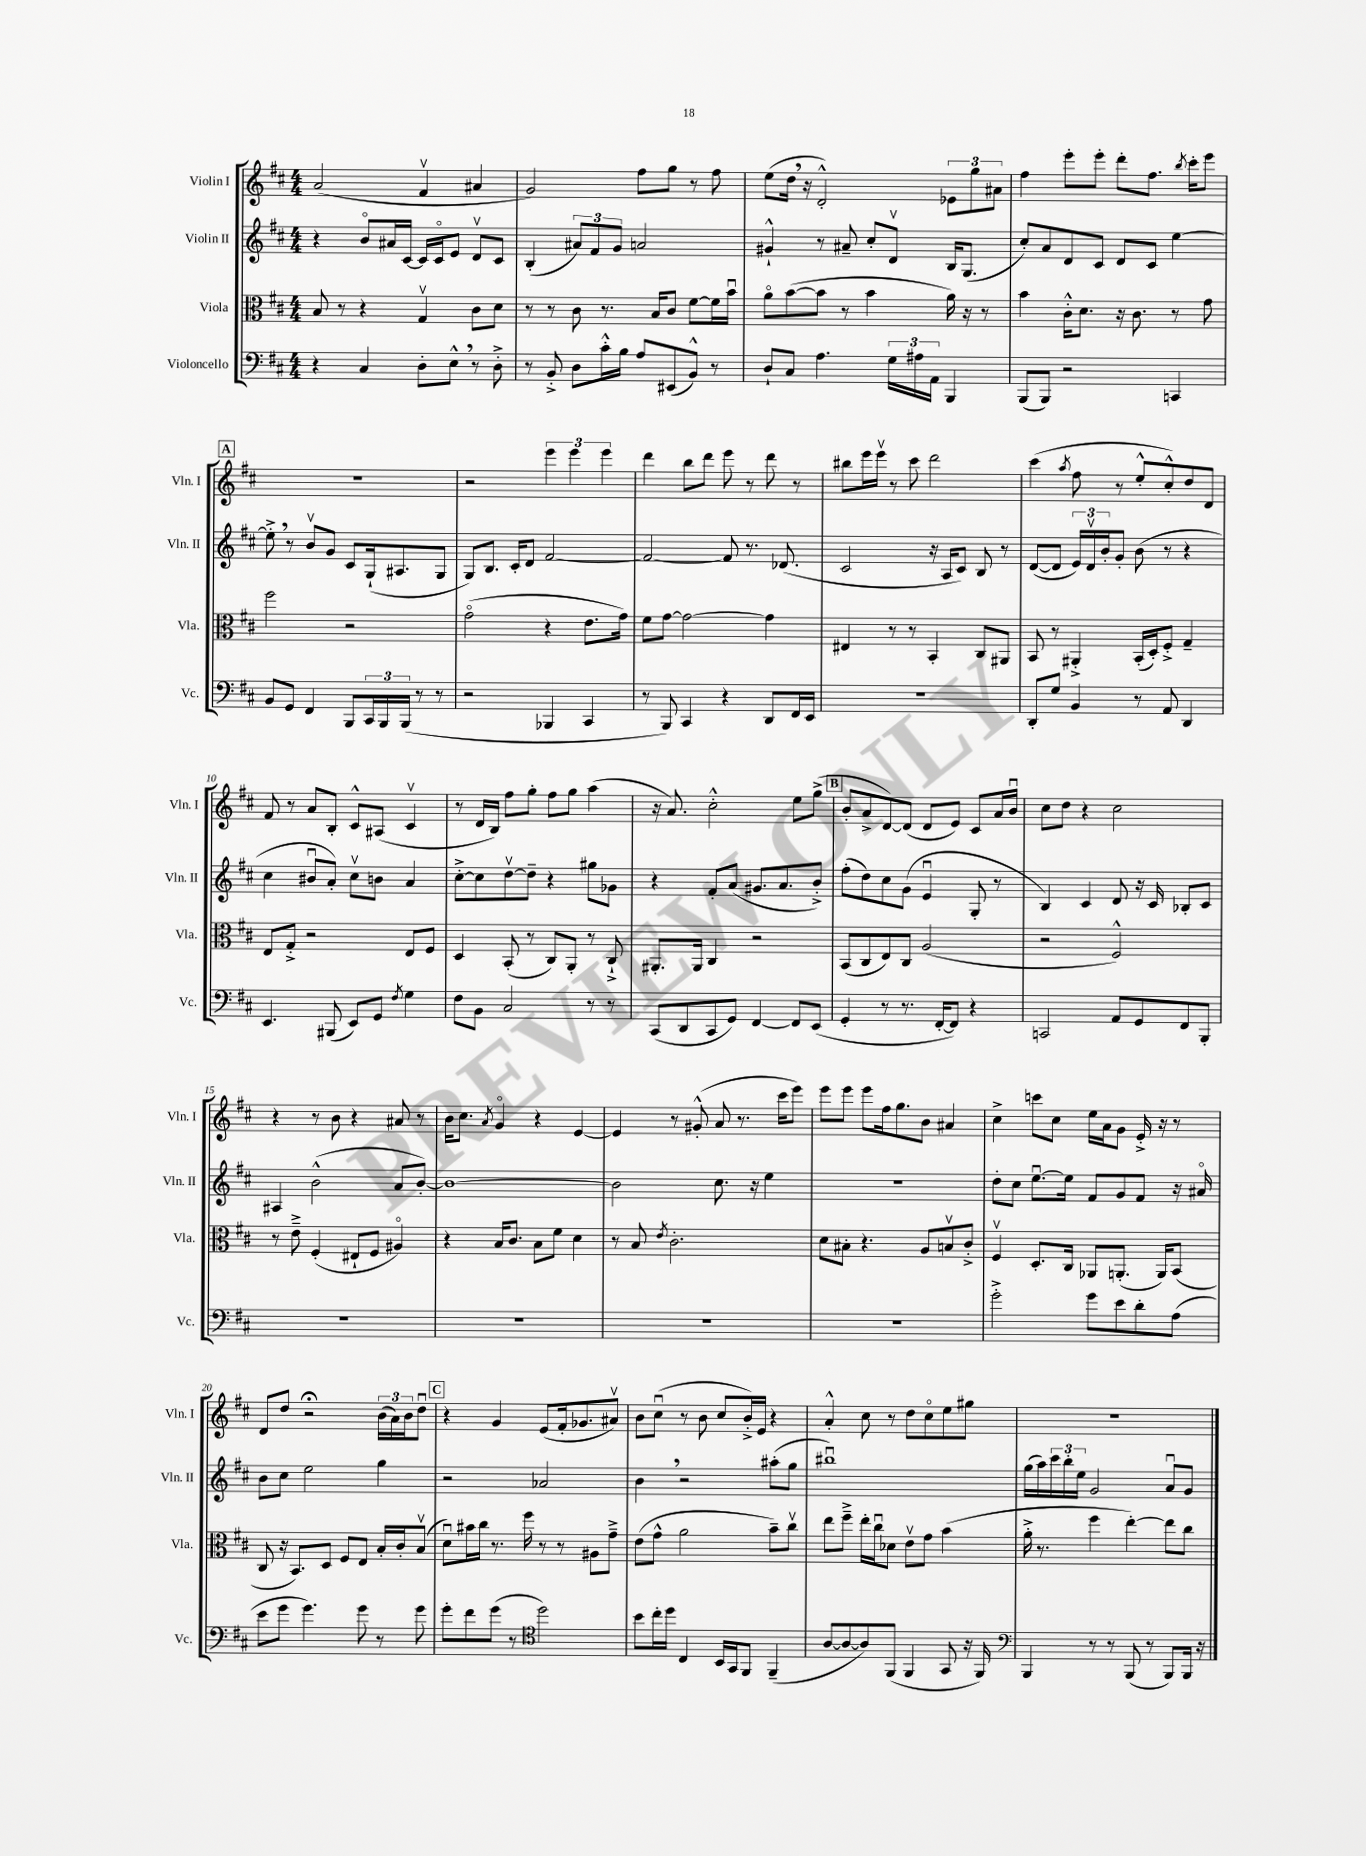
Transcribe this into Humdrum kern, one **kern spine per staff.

**kern	**kern	**kern	**kern
*part4	*part3	*part2	*part1
*staff4	*staff3	*staff2	*staff1
*I"Violoncello	*I"Viola	*I"Violin II	*I"Violin I
*I'Vc.	*I'Vla.	*I'Vln. II	*I'Vln. I
*clefF4	*clefC3	*clefG2	*clefG2
*k[f#c#]	*k[f#c#]	*k[f#c#]	*k[f#c#]
*M4/4	*M4/4	*M4/4	*M4/4
=1	=1	=1	=1
4r	8B/	4r	(2a/
.	8r	.	.
4C#/	4r	8b/L	.
.	.	16a#X/L	.
.	.	[16c#/JJ	.
8D'\L	4Gv/	16c#/LL]	4f#v/
.	.	16c#/J	.
8E^^,\J	.	8e/J	.
8r	8c#\L	8dv/L	4a#X/
8D'^\	8d\J	8c#/J	.
=2	=2	=2	=2
8r	8r	(4B'/	2g/)
8BB'^/	8r	.	.
8D\L	8c#\	12a#X/L)	.
.	.	12f#/	.
16c#'^^\L	8.r	.	.
.	.	12g/J	.
16B\JJ	.	.	.
8A/L	.	2an/	8ff#\L
.	16B/KL	.	.
(8EE#X/	8c#/J	.	8gg\J
8BB^^/J)	[8f#\L	.	8r
8r	16f#\L]	.	8ff#\
.	16bu\JJ	.	.
=3	=3	=3	=3
8D`/L	8a\L	4g#X`^^/	(8ee\L
8C#/J	([8b\	.	16dd,\Jk
.	.	.	16r
4.A\	8b\J]	8r	2d'^^/)
.	8r	8a#X~/	.
.	4b\	8cc#'/L	.
24G\LL	.	8dv/J	.
24A#X\	.	.	.
24AA\JJ	.	.	.
4BBB/	16a\)	16B/KL	12e-X\L
.	16r	(8.G/J	.
.	.	.	12gg\
.	8r	.	.
.	.	.	12a#X\J
=4	=4	=4	=4
(8BBB/L	4b\	8cc#'/L)	4ff#\
8BBB/J)	.	8a/	.
2r	16c#'^^\KL	8d/	8eee'\L
.	8.d\J	.	.
.	.	8c#/J	8eee'\J
.	16r	8d/L	8ddd'\L
.	8.c#\	.	.
.	.	8c#/J	8.ff#\J
4CCn/	8r	[4ee\	.
.	.	.	8qbb/
.	.	.	16ccc#'\KL
.	8g\	.	8eee\J
!!LO:LB:g=z
!!LO:REH:place=s1:t=A
=5	=5	=5	=5
8BB/L	2ff#\	8ee'^,\]	1r
8GG/J	.	8r	.
4FF#/	.	8bv/L	.
.	.	8g/J	.
8BBB/L	2r	8c#/L	.
24CC#/L	.	(16G`/k	.
24BBB/	.	.	.
.	.	8.A#X/	.
(24BBB/JJ	.	.	.
8r	.	.	.
8r	.	8G/J	.
=6	=6	=6	=6
2r	(2g\	8G/L)	2r
.	.	8.B/J	.
.	.	16c#'/KL	.
.	.	8d/J	.
4BBB-X/	4r	[2f#/	6eee\
.	.	.	6eee\
4CC#/	8.e\L	.	.
.	.	.	6eee\
.	16g\Jk)	.	.
=7	=7	=7	=7
8r	8f#\L	2f#/_	4ddd\
8BBB/)	[8g\J	.	.
4CC#/	2g\_	.	8bb\L
.	.	.	8ddd\J
4r	.	8f#/]	8eee\
.	.	8.r	8r
8DD/L	4g\]	.	8ddd\
.	.	(8.d-X/	.
16FF#/L	.	.	8r
16EE/JJ	.	.	.
=8	=8	=8	=8
1r	4E#X/	2c#/	8bb#X\L
.	.	.	16eee\L
.	.	.	16eeev\JJ
.	8r	.	8r
.	8r	.	8ccc#\
.	4BB'/	16r	2ddd\
.	.	16A/KL	.
.	.	8c#/J)	.
.	8C#/L	8B/	.
.	8AA#X/J	8r	.
=9	=9	=9	=9
8DD'/L	8BB/	([8d/L	(4ccc#\
8G/J	8r	8d/J]	.
.	.	.	8qaa/
4BB/	4AA#X'^/	24e/LL)	8ff#\
.	.	24dv/	.
.	.	24b'/J	.
.	.	8g'/J	8r
8r	(16BB'/LL	(8b\	8ee'^^/L
.	16D'/J)	.	.
8AA/	8F#'^/J	8r	8cc#'^^/)
4DD/	4G~/	4r	8dd/
.	.	.	8d/J
!!LO:LB:g=z
=10	=10	=10	=10
4.EE/	8E/L	4cc#\	8f#/
.	8G'^/J	.	8r
.	2r	8b#Xu/L	8a/L
(8BBB#X/	.	8a'/J)	8B'/J
8EE/L)	.	8cc#v\L	8c#^^/L
8GG/J	.	8bn\J	(8A#X/J
8qF#/	.	.	.
4G\	8E/L	4a/	4c#v/
.	8F#/J	.	.
=11	=11	=11	=11
8F#\L	4D/	[8cc#'^\L	8r
8BB\J	.	8cc#\]	16d/LL
.	.	.	16B/JJ)
2C#/	(8BB'/	[8ddv\	8ff#\L
.	8r	8dd~\J]	8gg'\J
.	8C#/L)	4r	8ff#\L
.	8AA'/J	.	8gg\J
8r	8r	8gg#X\L	(4aa\
8r	8C#`^/	8g-X\J	.
=12	=12	=12	=12
(8CC#/L	8.AA#X'/L	4r	16r
.	.	.	8.a/)
8DD/	.	.	.
.	16AA#/Jk	.	.
8CC#/	4C#/	8f#'/L	2cc#'^^\
8GG/J)	.	(8a/J	.
[4FF#/	2r	8.g#X/L	.
.	.	8.a/	.
8FF#/L]	.	.	8ee\L
(8EE/J	.	8b'^/J)	(8gg^\J
!!LO:REH:place=s1:t=B
=13	=13	=13	=13
4GG'/	(8BB/L	(8ff#'\L	8b'/L
.	8C#/	8dd\)	8a^/
8r	8E/)	8cc#\	[8d/)
8.r	8C#/J	(8g\J	(8d/J]
.	(2A/	4eu/	8d/L
[16FF#'/KL	.	.	.
8FF#/J])	.	.	8e/J)
4r	.	8G'/	8c#/L
.	.	8r	16a/L
.	.	.	16bu/JJ
=14	=14	=14	=14
2CCn/	2r	4B/)	8cc#\L
.	.	.	8dd\J
.	.	4c#/	4r
8AA/L	2F#^^/)	8d/	2cc#\
8GG/	.	16r	.
.	.	16c#/	.
8FF#/	.	8B-X'/L	.
8BBB'/J	.	8c#/J	.
!!LO:LB:g=z
=15	=15	=15	=15
1r	8r	4A#X/	4r
.	8e~^\	.	.
.	(4F#'/	(2b^^\	8r
.	.	.	8b\
.	8E#X`/L	.	4r
.	8F#/J	.	.
.	4A#X/)	8a/L	8a#X/
.	.	[8b'/J)	8r
=16	=16	=16	=16
1r	4r	1b_	16b\KL
.	.	.	8.cc#\J
.	.	.	8qa/
.	16B/KL	.	4g/
.	8.c#/J	.	.
.	8B\L	.	4r
.	8f#\J	.	.
.	4d\	.	[4e/
=17	=17	=17	=17
1r	8r	2b\]	4e/]
.	8B/	.	.
.	8qe/	.	.
.	2.c#'\	.	8r
.	.	.	(8g#X'^^/
.	.	8.cc#\	8a/
.	.	.	8.r
.	.	16r	.
.	.	4ee\	.
.	.	.	16ccc#\KL
.	.	.	8eee\J)
=18	=18	=18	=18
1r	8d\L	1r	8eee\L
.	8B#X'\J	.	8eee\J
.	4.r	.	8eee\L
.	.	.	16ff#\k
.	.	.	8.gg\
.	8A/L	.	8b\J
.	8Bnv/	.	4a#X/
.	8c#'^/J	.	.
=19	=19	=19	=19
2g'^\	4F#v/	8dd'\L	4cc#^\
.	.	8cc#\J	.
.	8.D'/L	[8.eeu\L	8cccn\L
.	.	.	8cc#\J
.	16C#/Jk	16ee\Jk]	.
8g\L	8AA-X/L	8f#/L	16ee\LL
.	.	.	16a\J
8e\	(8.AAn'/J	8g/	8g\J
8d'\	.	8f#/J	16e'^/
.	16AA/KL)	.	16r
(8A\J	(8BB/J	16r	8r
.	.	16a#X/	.
!!LO:LB:g=z
=20	=20	=20	=20
8e\L	8C#/	8b\L	8d/L
8g\J	16r	8cc#\J	8dd/J
.	8.BB/L)	.	.
4.g\)	.	2ee\	2r;<
.	8D/J	.	.
.	8F#/L	.	.
8g\	8E/J	.	.
8r	16B'/LL	4gg\	(24b\LL
.	.	.	24a\)
.	16c#'/J	.	.
.	.	.	24b\J
8g\	(8Bv/J	.	8ddu\J
!!LO:REH:place=s1:t=C
=21	=21	=21	=21
8g'\L	8du\L)	2r	4r
8f#\	16b#X\L	.	.
.	16cc#\JJ	.	.
(8g\J	8.r	.	4g/
8r	.	.	.
.	16ff#\	.	.
*clefC4	*	*	*
2dd\)	8r	2a-X/	(8e/L
.	8r	.	16f#'/k
.	.	.	8.g-X/
.	8A#X\L	.	.
.	8g~^\J	.	8a#Xv/J)
=22	=22	=22	=22
8b\L	(8e\L	4b,\	8b\L
16cc#'\L	8g^^\J	.	(8cc#u\J
16dd\JJ	.	.	.
4C#/	2a\	2r	8r
.	.	.	8b\
16BB/LL	.	.	8cc#/L
16GG/J	.	.	.
8FF#/J	.	.	16b'^/L)
.	.	.	16e/JJ
(4FF#~/	8b~\L)	(8aa#X'\L	4r
.	8cc#v\J	8gg\J	.
=23	=23	=23	=23
[8A/L	8ee\L	1bb#Xu)	4a'^^/
8A/_	8ff#~^\J	.	.
8A/])	16ee'\LL	.	8cc#\
.	16cc#u\J	.	.
(8FF#/J	8d-X\J	.	8r
4FF#/	8ev\L	.	8dd\L
.	8g\J	.	8cc#\
8GG/	(4b\	.	8ee\
16r	.	.	8gg#X\J
16FF#/)	.	.	.
=24	=24	=24	=24
*clefF4	*	*	*
4BBB/	16a'^\	(16gg\LL	1r
.	8.r	16aa\)	.
.	.	24ccc#\	.
.	.	24bb'\	.
.	.	24ee\JJ	.
8r	4ff#\	2g/	.
8r	.	.	.
(8BBB/	[4ee'\)	.	.
8r	.	.	.
8BBB/L)	8ee\L]	8au/L	.
16BBB/Jk	8cc#\J	8g/J	.
16r	.	.	.
==	==	==	==
*-	*-	*-	*-
